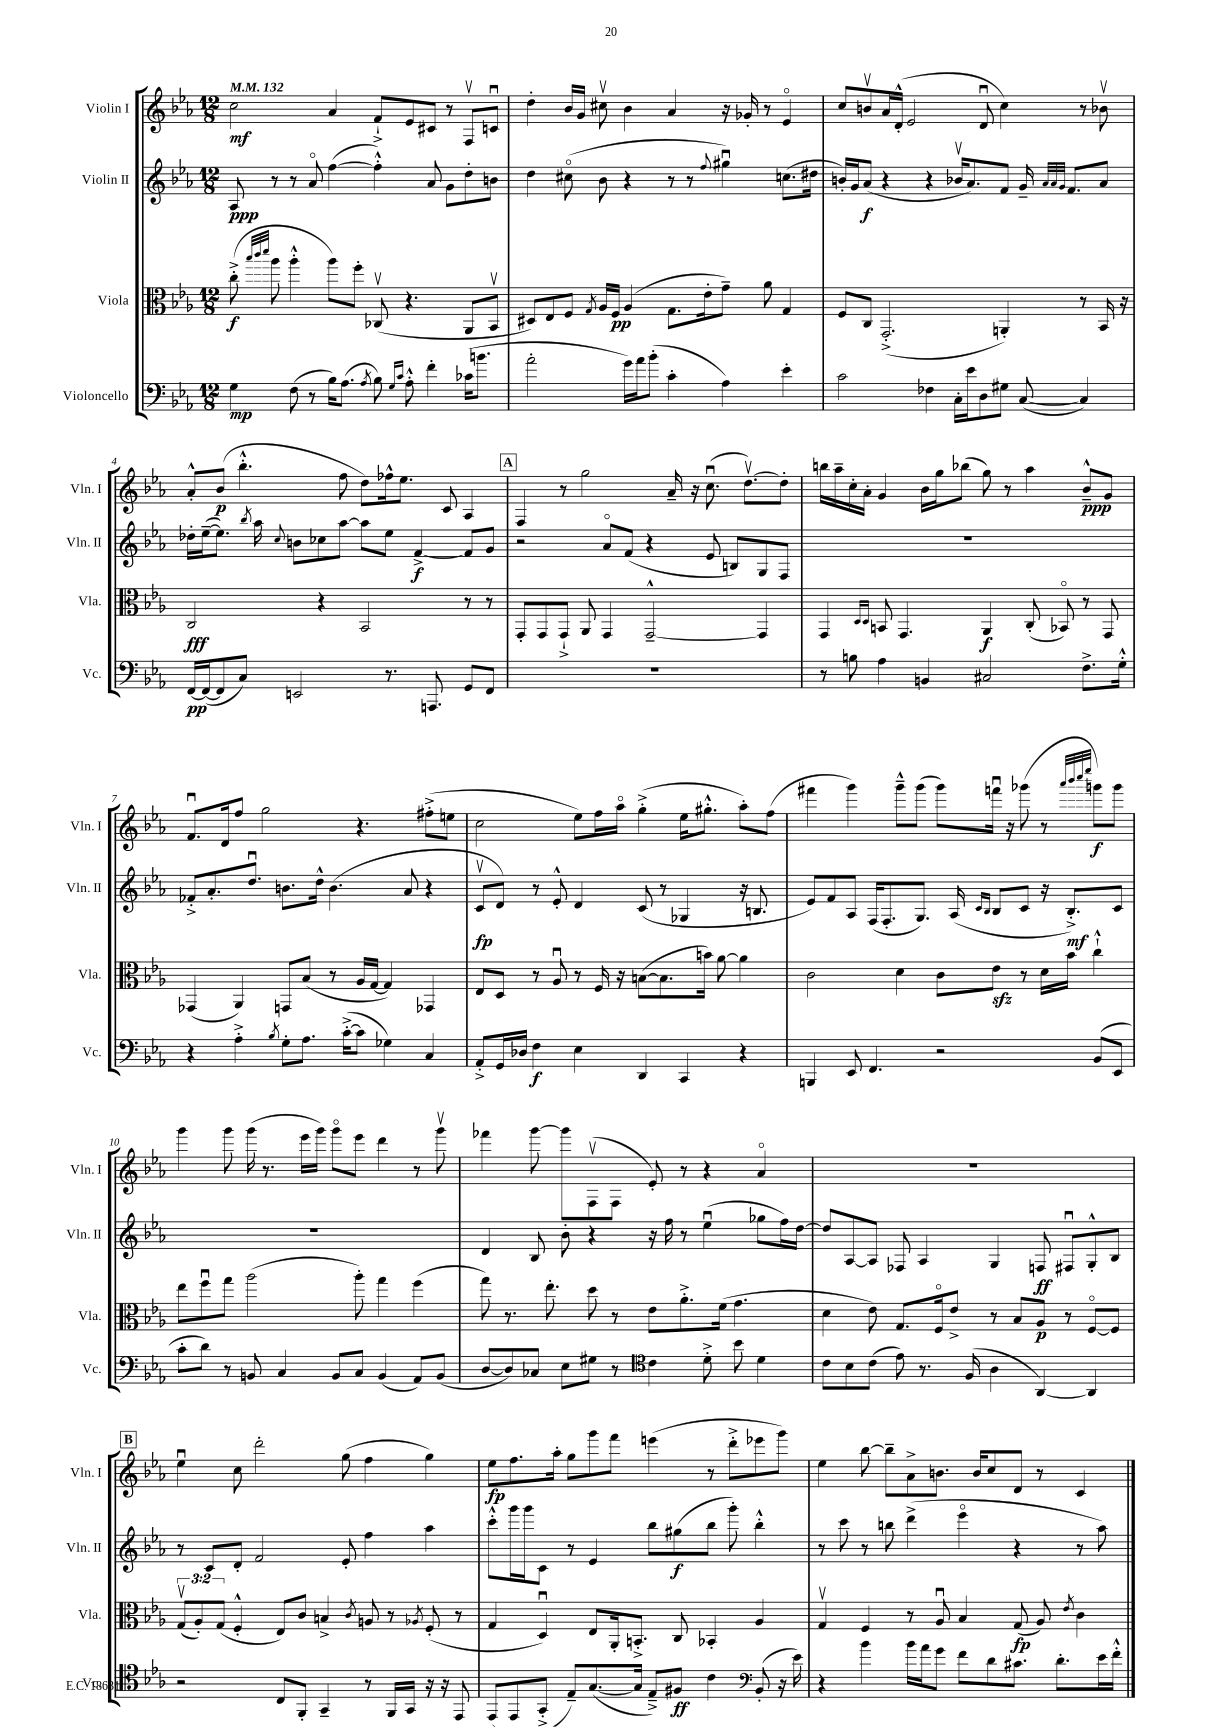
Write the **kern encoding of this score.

**kern	**kern	**kern	**kern
*staff4	*staff3	*staff2	*staff1
*clefF4	*clefC3	*clefG2	*clefG2
*k[b-e-a-]	*k[b-e-a-]	*k[b-e-a-]	*k[b-e-a-]
*M12/8	*M12/8	*M12/8	*M12/8
*MM132	*MM132	*MM132	*MM132
4G	(8cc'^	8A-	2cc
.	32qqbb-	.	.
.	32qqccc	.	.
.	32qqddd	.	.
.	8aa-	8r	.
(8F	4aa-'^^	8r	.
8r	.	8a-o	.
16B-)	8aa-)	([4ff	4a-
(8.A-	.	.	.
.	8ff'	.	.
8qA-	.	.	.
8B-)	(8C-v	4ff'^^])	8f`^
16qqG	.	.	.
16qqc	.	.	.
8A-'^^	4.r	.	8e-
4f'	.	8a-	8c#
.	.	8g	8r
(16c-	8AA-	8dd'	8Fv
8.b	.	.	.
.	8BB-v	8b	8cu
=	=	=	=
2a-'	8D#)	4dd	4dd'
.	8E-	.	.
.	8F	(8cc#o	16b-
.	.	.	16g
.	8qG	.	.
.	16A-	8b-	8cc#v
.	16F	.	.
16g)	(4A-	4r	4b-
16a-	.	.	.
(8b-'	.	.	.
4c'	8.G	8r	4a-
.	.	8r	.
.	16e-'	.	.
.	.	8qqff	.
4A-)	8g~)	4gg#u)	16r
.	.	.	16g-'
.	8a-	.	8r
4e-'	4G	(8.cc	4e-o
.	.	16dd#	.
=	=	=	=
2c	8F	16b')	8cc
.	.	16g	.
.	8C	(8a-	8bv
.	(2.GG'^	4r	16a-
.	.	.	(16d'^^
.	.	.	2e-
4F-	.	4r	.
16C'	.	16b-v	.
16e-	.	8.a-)	.
8D	.	.	8du
8G#	4AA')	8f	4cc)
([8C	.	16g~	.
.	.	32qqa-	.
.	.	32qqa-	.
.	.	32qqg	.
.	.	8.f	.
4C])	8r	.	8r
.	16BB-	8a-	8b-v
.	16r	.	.
=	=	=	=
[16FF	2C	16dd-'	8a-'^^
(16FF_	.	([16ee-~	.
8FF]	.	8.ee-])	(8b-
8C)	.	.	4.bb-'^^
.	.	8qbb-	.
.	.	16aa-	.
.	.	8qqcc	.
2EE	.	8b	.
.	4r	8cc-	.
.	.	[8aa-	8ff
.	2BB-	8aa-]	8dd)
8.r	.	8ee-	16ff-^^
.	.	.	8.ee-
.	.	[4f^	.
8.AAA	.	.	.
.	.	.	8c
8GG	8r	8f]	4A-
8FF	8r	8g	.
=	=	=	=
1.r	8GG'	2r	4F
.	8GG	.	.
.	8GG`^	.	8r
.	8AA-	.	2gg
.	4GG	8a-o	.
.	.	(8f	.
.	[2GG~^^	4r	.
.	.	.	16a-~
.	.	.	16r
.	.	8e-	(8.ccu
.	.	8B)	.
.	.	.	[8.ddv)
.	4GG]	8G	.
.	.	8F	8dd']
=	=	=	=
8r	4GG	1.r	16bb
.	.	.	16aa-~
8B	.	.	16cc'
.	.	.	16a-'
.	16qqD	.	.
.	16qqD	.	.
4A-	8BB	.	4g
.	4.GG	.	.
4BB	.	.	16b-
.	.	.	16gg
.	.	.	(8bb-
2C#	4AA-	.	8gg)
.	.	.	8r
.	(8C'	.	4aa-
.	8BB-o)	.	.
8.F^	8r	.	8b-~^^
.	8GG	.	8g
16G'^^	.	.	.
=	=	=	=
4r	(4GG-	8f-'^	8.fu
.	.	8.a-'	.
.	.	.	16d
4A-'^	4AA-)	.	8ff
.	.	8.ddu	.
.	.	.	2gg
8qB-	.	.	.
8G'	8GG	8.b	.
8.A-	(8B-	.	.
.	.	16dd^^	.
.	8r	(4.b	.
([16c'^	.	.	.
8c]	16A-	.	4.r
.	[16G	.	.
4G-)	4G])	.	.
.	.	8a-	.
4C	4GG-	4r	(8ff#'^
.	.	.	8ee
=	=	=	=
8AA-'^	8E-	8cv	2cc
16GG	8D	8d)	.
16D-	.	.	.
4F	8r	8r	.
.	8A-u	8e-'^^	.
4E-	8r	4d	8ee-)
.	16F	.	16ff
.	16r	.	16aa-o
4DD	([8B	(8c	(4gg'^
.	8.B]	8r	.
4CC	.	4G-	16ee-
.	16b)	.	8.gg#'^^
.	[8a-	.	.
4r	4a-]	16r	8aa-')
.	.	8.B	.
.	.	.	(8ff
=	=	=	=
4BBB	2c	8e-)	4fff#
.	.	8f	.
8EE-	.	8A-	4ggg)
4.FF	.	(16F	.
.	.	8.F'	.
.	4d	.	8ggg~^^
.	.	8.G)	(8ggg
2r	8c	.	8ggg)
.	.	(16A-	.
.	.	16qqc	.
.	.	16qqB-	.
.	8e-	8B-	16fffu
.	.	.	16r
.	8r	8c	(8ggg-
.	16d	16r	8r
.	16b-	8.B-'^)	.
.	.	.	32qqaaa-
.	.	.	32qqbbb-
.	.	.	32qqcccc
.	.	.	32qqeeee-
(8BB-	4cc`^^	.	8ggg)
8EE-	.	8c	8ggg
=	=	=	=
8c'	8ee-	1.r	4ggg
8d)	8ffu	.	.
8r	8gg	.	8ggg
8BB	(2aa-	.	(16ggg
.	.	.	8.r
4C	.	.	.
.	.	.	16eee-
.	.	.	16ggg)
8BB	.	.	8gggo
8C	8aa-')	.	8eee-
(4BB	4gg	.	4ddd
8AA-)	(4ff	.	8r
(8BB	.	.	8gggv
=	=	=	=
[8D	8gg)	4d	4fff-
8D])	8.r	.	.
8C-	.	8B-	[8ggg
.	8.ee-'	.	.
8E-	.	8b-'	8ggg]
8G#	8dd	4r	(8Fv
8r	8r	.	8F
*clefC4	*	*	*
4c	8e-	16r	8e-')
.	.	16ff	.
.	8.a-'^	8r	8r
8d'^	.	(4ee-u	4r
.	(16f	.	.
8b-	4.g	.	.
4d	.	8gg-	4a-o
.	.	16ff)	.
.	.	[16dd	.
=	=	=	=
8c	4d	8dd]	1.r
8B-	.	[8A-	.
(8c	8e-)	8A-]	.
8e-)	8.G	8F-	.
8.r	.	4A-	.
.	16Fo	.	.
.	8e-^	.	.
(16F	.	.	.
4A-	8r	4G	.
.	8B-	.	.
[4AA-)	8A-	8F	.
.	8r	8F#u	.
4AA-]	[8Fo	8G'^^	.
.	8F]	8B-	.
=	=	=	=
2r	(12Gv	8r	4ee-u
.	12A-')	.	.
.	.	8c	.
.	(12G	.	.
.	4F'^^	8d'	8cc
.	.	2f	2ddd'
8C	8E-)	.	.
8FF'	8c	.	.
4GG~	4B^	.	.
.	.	8e-'	(8gg
.	8qc	.	.
8r	8A	4ff	4ff
16FF	8r	.	.
16GG	.	.	.
.	8qA-	.	.
16r	(8F'	4aa-	4gg)
16r	.	.	.
8EE-	8r	.	.
=	=	=	=
(8EE-	4G	8ccc'^^	8ee-
8EE-	.	16ggg	8.ff
.	.	16ggg	.
8GG'^	4Du)	8c	.
.	.	.	16aa-'
8E-~)	.	8r	8gg
([8.G	8E-	4e-	8ggg
.	16AA-'	.	8fff
16G]	8.BB'^	.	.
8E-~^)	.	8bb-	(4eee
8F#	8C	(8gg#	.
4c	4BB-'	8bb-	8r
.	.	8ggg')	8ddd'^
*clefF4	*	*	*
(8BB-'	4A-	4bb-'^^	8eee-
16r	.	.	8ggg)
16e-)	.	.	.
=	=	=	=
4r	4Gv	8r	4ee-
.	.	8ccc	.
4b-	4F	8r	[8bb-
.	.	8bb	8bb-~]
16b-	8r	(4ddd^	8a-^
16a-	.	.	.
8g	8A-u	.	8.b
8f	4B-	4eee-o	.
.	.	.	16b
8d	.	.	8cc
8.c#	(8G	4r	8d
.	8A-)	.	8r
8.d'	.	.	.
.	8qe-	.	.
.	4c	8r	4c
16e-	.	8aa-)	.
16f'^^	.	.	.
==	==	==	==
*-	*-	*-	*-
